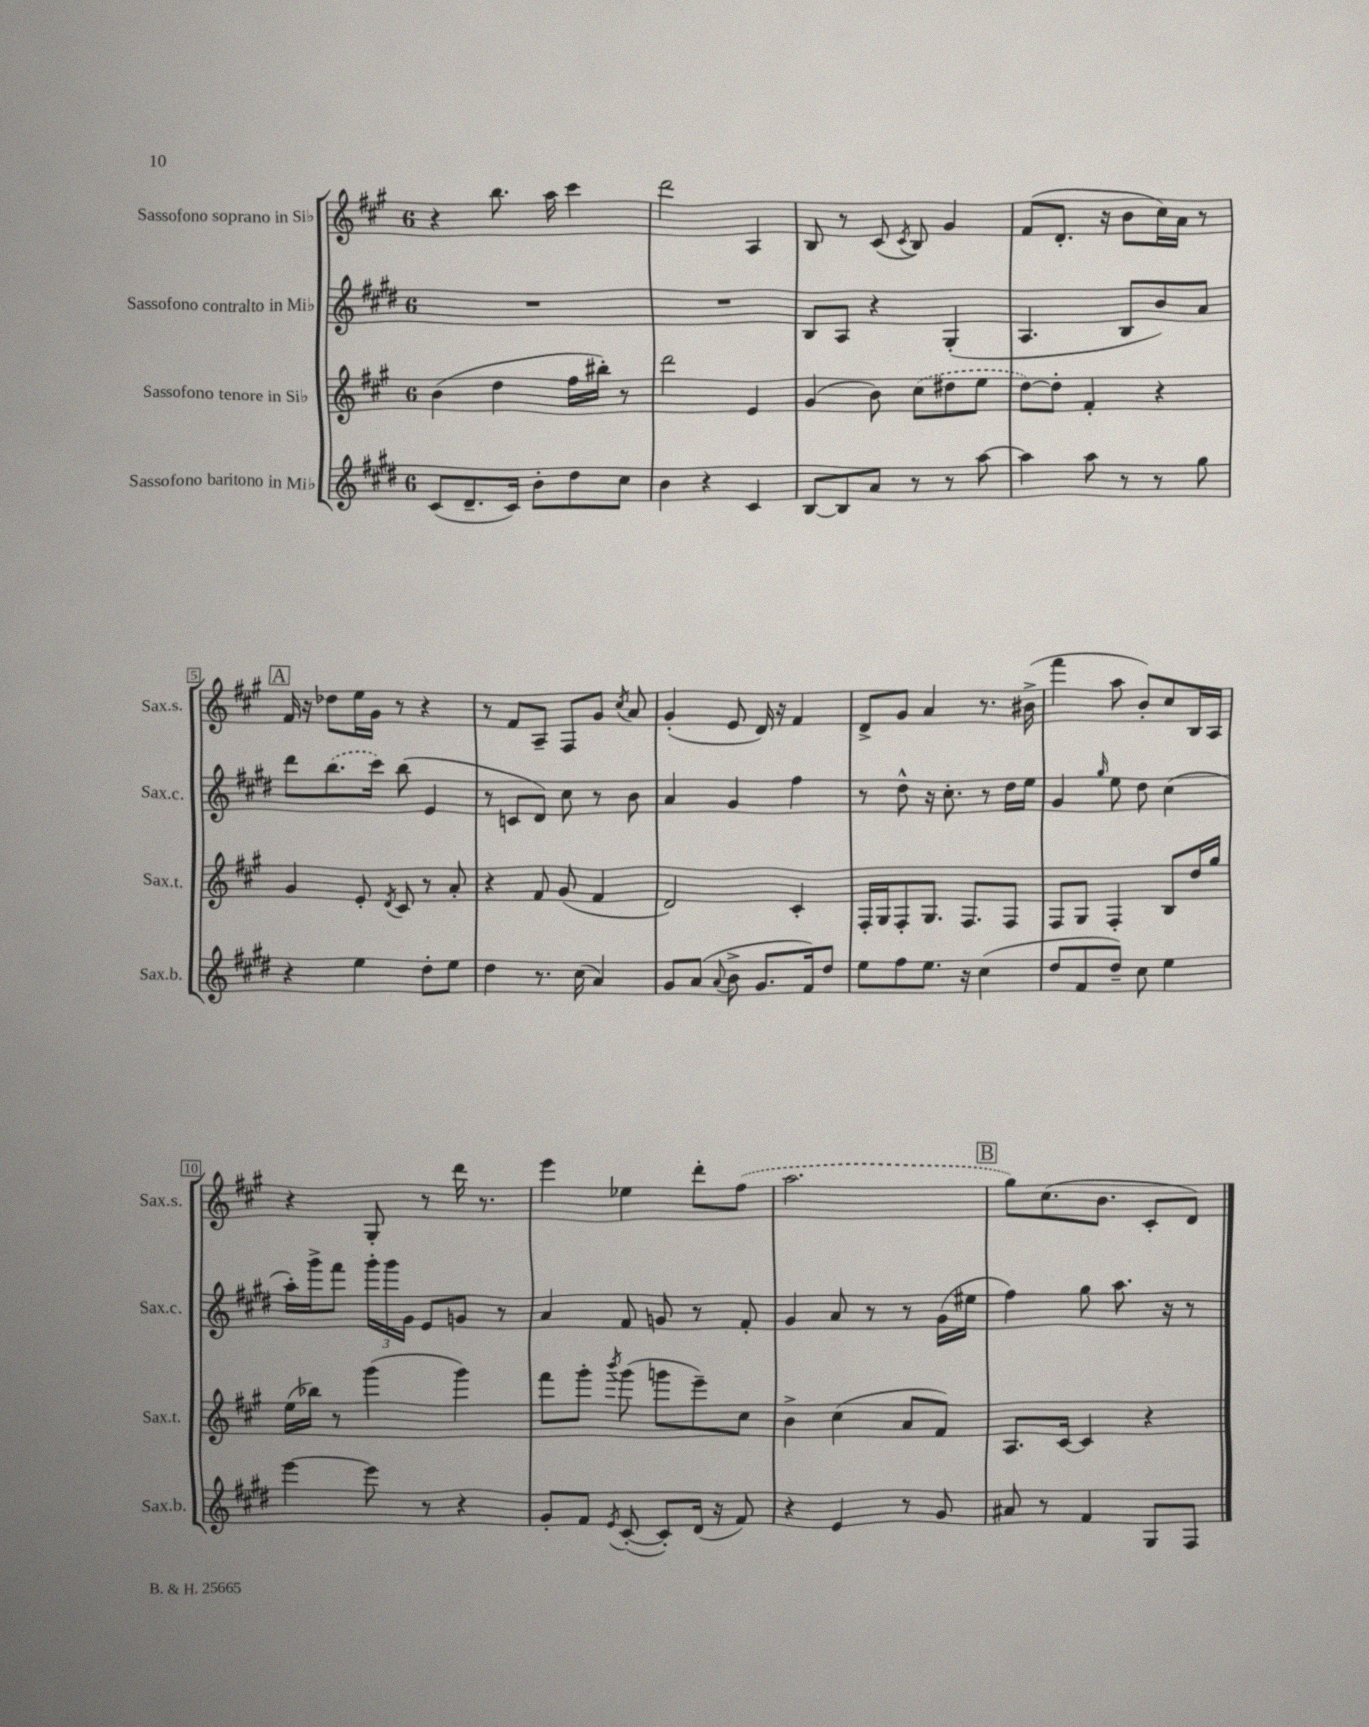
<<
\new StaffGroup <<
\new Staff = "s0" \with { instrumentName = "Sassofono soprano in Sib" shortInstrumentName = "Sax.s." } {
    \clef treble \key a \major \once \override Staff.TimeSignature.style = #'single-digit \time 6/8
    \autoBeamOff r4 b''8. a''16 cis'''4 |
    d'''2 a4 |
    b8 r8 cis'8( \acciaccatura { cis'8 } b8) gis'4 |
    fis'8[( d'8.]-. r16 b'8[ cis''16) a'16] r8 |
    \mark \markup { \box "A" } fis'16 r16 des''8[ e''16 gis'16] r8 r4 |
    r8 fis'8[ a8]-- fis8[ gis'8] \acciaccatura { cis''8 } a'8 |
    gis'4-.( e'8 d'16) r16 fis'4 |
    d'8[-> gis'8] a'4 r8. bis'16->( |
    fis'''4 a''8 b'8[-.) cis''8 b16 a16] |
    r4 gis8-. r8 d'''16 r8. |
    e'''4 ees''4 d'''8[-. \once \slurDashed fis''8]( |
    a''2. |
    \mark \markup { \box "B" } gis''8[) cis''8.( b'8.] cis'8[-. d'8]) \bar "|." |
}
\new Staff = "s1" \with { instrumentName = "Sassofono contralto in Mib" shortInstrumentName = "Sax.c." } {
    \clef treble \key e \major \once \override Staff.TimeSignature.style = #'single-digit \time 6/8
    \autoBeamOff R2. |
    R2. |
    b8[ a8] r4 gis4-.( |
    a4. b8[ b'8) a'8] |
    \mark \markup { \box "A" } dis'''8[ \once \slurDashed b''8.( cis'''16]) b''8( e'4 |
    r8 c'8[ dis'8]) cis''8 r8 b'8 |
    a'4 gis'4 fis''4 |
    r8 dis''8-^ r16 cis''8.-. r8 dis''16[ e''16] |
    gis'4 \grace { gis''16 } e''8 dis''8 cis''4( |
    a''16[-.) gis'''16-> fis'''8] \tuplet 3/2 { gis'''16[-. gis'''16 gis'16] } e'8[ g'8] r8 |
    a'4 fis'8 g'8 r8 fis'8-. |
    gis'4 a'8 r8 r8 gis'16[( eis''16] |
    \mark \markup { \box "B" } fis''4) gis''8 a''8. r16 r8 \bar "|." |
}
\new Staff = "s2" \with { instrumentName = "Sassofono tenore in Sib" shortInstrumentName = "Sax.t." } {
    \clef treble \key a \major \once \override Staff.TimeSignature.style = #'single-digit \time 6/8
    \autoBeamOff b'4( d''4 fis''16[ bis''16]-.) r8 |
    d'''2 e'4 |
    gis'4( b'8) \once \slurDashed cis''8[( dis''8 e''8] |
    d''8[~) d''8]-. fis'4-. r4 |
    \mark \markup { \box "A" } gis'4 e'8-. \acciaccatura { d'8 } cis'8 r8 a'8-. |
    r4 fis'8 gis'8( fis'4 |
    d'2) cis'4-. |
    fis16[-. gis16 fis8-. gis8.] fis8.[ fis8] |
    fis8[ gis8] fis4-. b8[ d''16 gis''16] |
    e''16[( bes''16]) r8 gis'''4( gis'''4) |
    fis'''8[ gis'''8]-. \acciaccatura { b'''8 } gis'''8( g'''8[ e'''8--) cis''8] |
    b'4-> cis''4( a'8[ fis'8]) |
    \mark \markup { \box "B" } a8.[ cis'16]~ cis'4 r4 \bar "|." |
}
\new Staff = "s3" \with { instrumentName = "Sassofono baritono in Mib" shortInstrumentName = "Sax.b." } {
    \clef treble \key e \major \once \override Staff.TimeSignature.style = #'single-digit \time 6/8
    \autoBeamOff cis'8[( dis'8.-- cis'16]) b'8[-. dis''8 cis''8] |
    b'4 r4 cis'4 |
    b8[~ b8 a'8] r8 r8 a''8~ |
    a''4 a''8 r8 r8 gis''8 |
    \mark \markup { \box "A" } r4 e''4 dis''8[-. e''8] |
    dis''4 r8. cis''16( a'4) |
    gis'8[ a'8]( \appoggiatura { a'8 } b'8-> gis'8.[ fis'16) dis''8] |
    e''8[ fis''8 e''8.] r16 cis''4( |
    dis''8[ fis'8 dis''8]--) cis''8 e''4 |
    e'''4~ e'''8 r8 r4 |
    gis'8[-. fis'8] \acciaccatura { e'8 } cis'8~-.( cis'8[-.) dis'16]( r16 fis'8) |
    r4 e'4 r8 gis'8 |
    \mark \markup { \box "B" } ais'8 r8 fis'4 gis8[ fis8] \bar "|." |
}
>>
>>
\layout { \context { \Score \override BarNumber.stencil = #(make-stencil-boxer 0.1 0.3 ly:text-interface::print) } }
